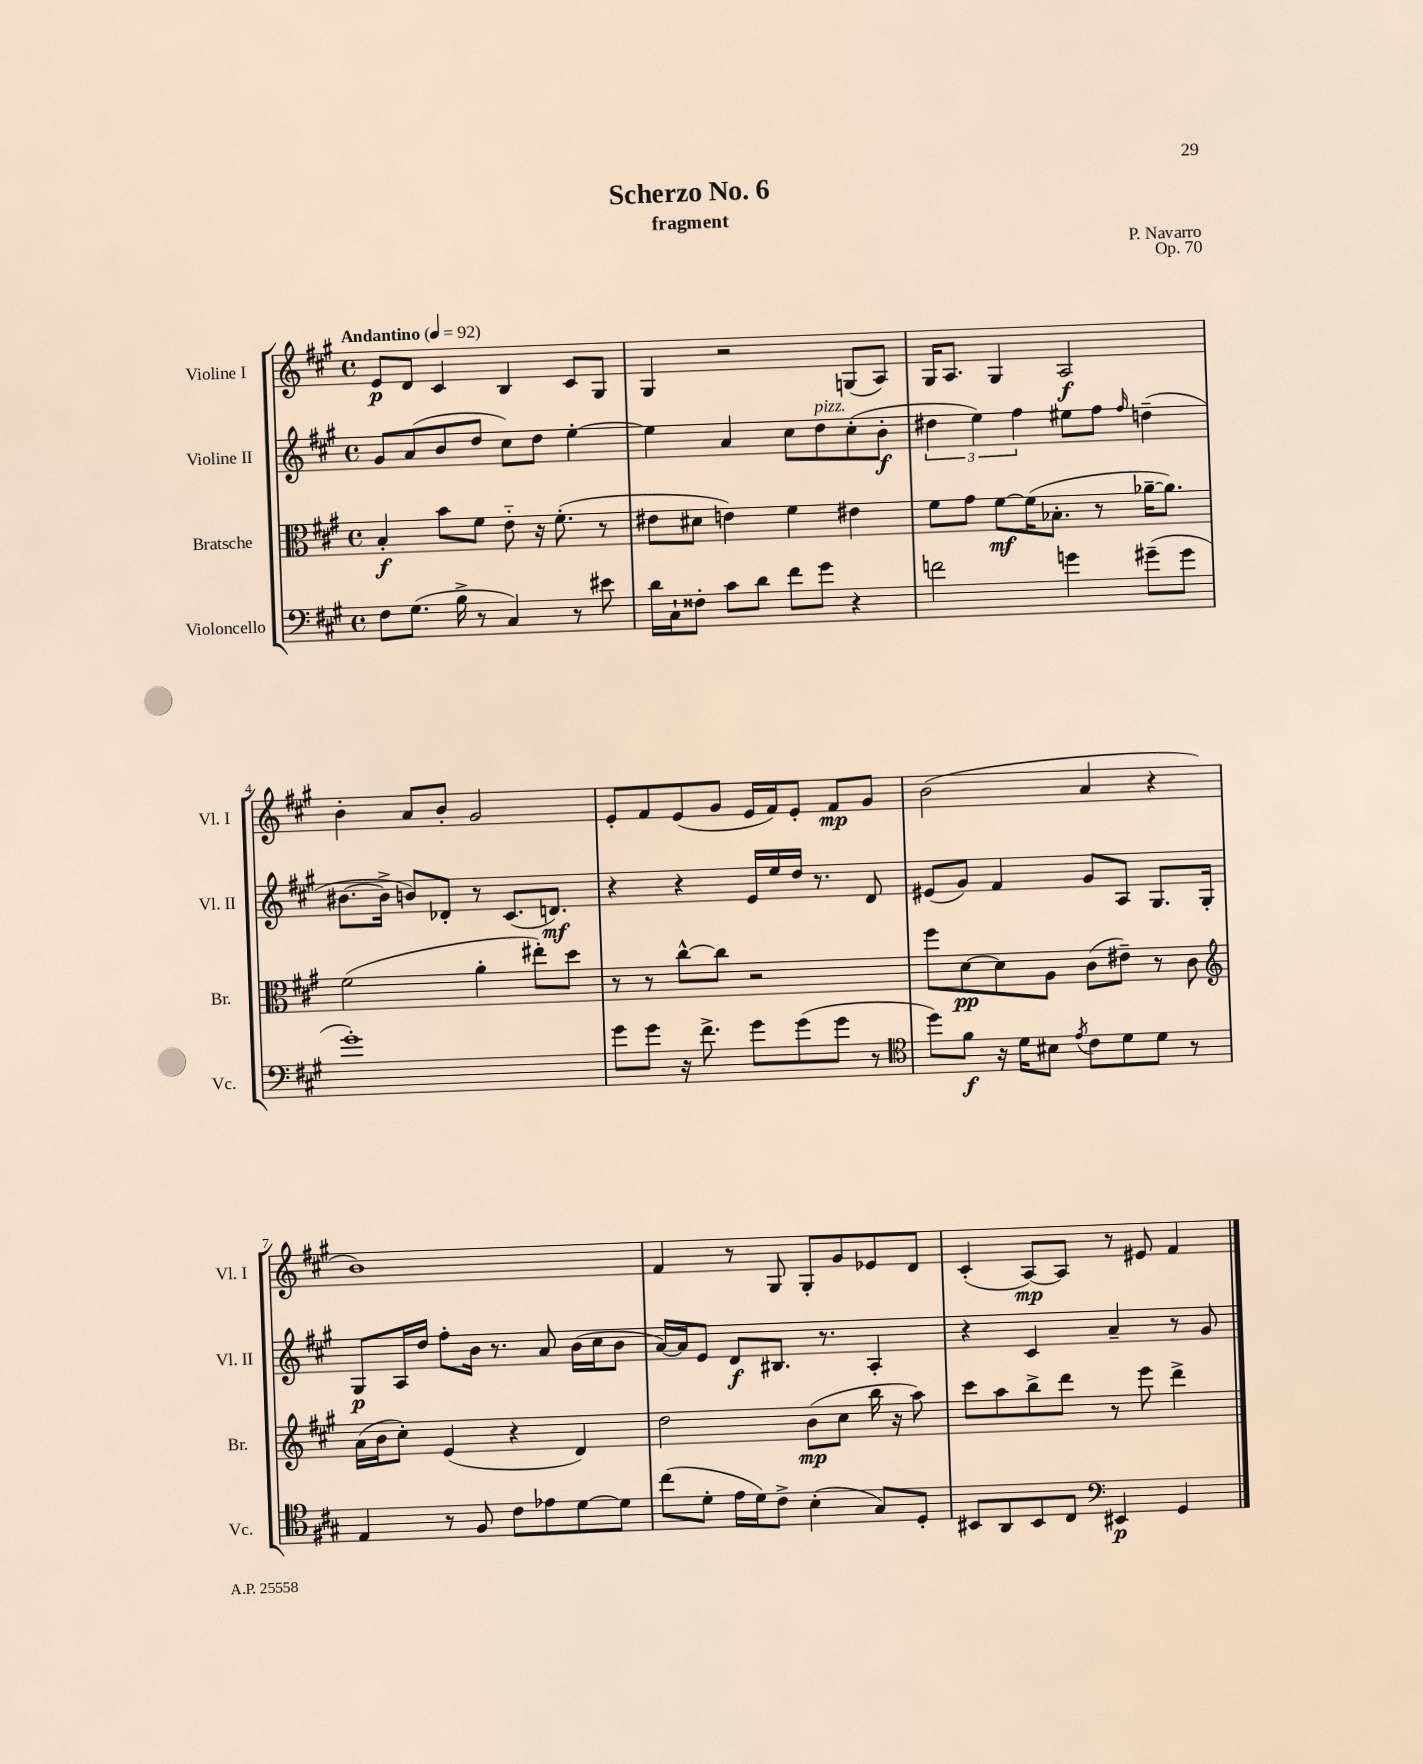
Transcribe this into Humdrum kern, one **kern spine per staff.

**kern	**dynam	**kern	**dynam	**kern	**dynam	**kern	**dynam
*part4	*part4	*part3	*part3	*part2	*part2	*part1	*part1
*staff4	*staff4	*staff3	*staff3	*staff2	*staff2	*staff1	*staff1
*I"Violoncello	*	*I"Bratsche	*	*I"Violine II	*	*I"Violine I	*
*I'Vc.	*	*I'Br.	*	*I'Vl. II	*	*I'Vl. I	*
*clefF4	*	*clefC3	*	*clefG2	*	*clefG2	*
*k[f#c#g#]	*	*k[f#c#g#]	*	*k[f#c#g#]	*	*k[f#c#g#]	*
*M4/4	*	*M4/4	*	*M4/4	*	*M4/4	*
*met(c)	*	*met(c)	*	*met(c)	*	*met(c)	*
*MM92	*	*MM92	*	*MM92	*	*MM92	*
=1	=1	=1	=1	=1	=1	=1	=1
!	!	!	!	!	!	!LO:TX:a:B:t=Andantino	!
8F#\L	.	4B'/	f	8g#/L	.	8e/L	p
(8.G#\J	.	.	.	(8a/	.	8d/J	.
.	.	8b\L	.	8b/	.	4c#/	.
16B^\	.	.	.	.	.	.	.
8r	.	8f#\J	.	8dd/J	.	.	.
4C#/)	.	8e\	.	8cc#\L)	.	4B/	.
.	.	16r	.	8dd\J	.	.	.
.	.	(8.f#'\	.	.	.	.	.
8r	.	.	.	[4ee'\	.	8c#/L	.
8e#X\	.	8r	.	.	.	8G#/J	.
=2	=2	=2	=2	=2	=2	=2	=2
16d\LL	.	8e#X\L	.	4ee\]	.	4G#/	.
16C#`\J	.	.	.	.	.	.	.
8F##X'\J	.	8d#X\J	.	.	.	.	.
8c#\L	.	4en\)	.	4a/	.	2r	.
8d\J	.	.	.	.	.	.	.
8f#\L	.	4f#\	.	8cc#\L	.	.	.
!	!	!	!	!LO:TX:a:i:t=pizz.	!	!	!
8g#\J	.	.	.	8dd\	.	.	.
4r	.	4e#X\	.	(8cc#'\	.	(8Gn/L	.
.	.	.	.	8b'\J	f	8A/J)	.
=3	=3	=3	=3	=3	=3	=3	=3
2fn\	.	8f#\L	.	6dd#X\	.	16G#/KL	.
.	.	.	.	.	.	8.A/J	.
.	.	8g#\J	.	.	.	.	.
.	.	.	.	6ee\)	.	.	.
.	.	[8f#\L	mf	.	.	4G#/	.
.	.	.	.	6ff#\	.	.	.
.	.	(16f#\K]	.	.	.	.	.
.	.	8.B-X'\J	.	.	.	.	.
4gn\	.	.	.	8ee#X\L	.	2A/	f
.	.	8r	.	8ff#\J	.	.	.
.	.	.	.	16qqff#/	.	.	.
(8g#X~\L	.	[16a-X~\KL	.	(4ddn~\	.	.	.
.	.	8.a-\J])	.	.	.	.	.
8g#\J	.	.	.	.	.	.	.
!!LO:LB:g=z
=4	=4	=4	=4	=4	=4	=4	=4
1g#')	.	(2f#\	.	[8.b#X\L	.	4b'\	.
.	.	.	.	16b#^\Jk]	.	.	.
.	.	.	.	8bn/L)	.	8a/L	.
.	.	.	.	8d-X'/J	.	8b'/J	.
.	.	4a'\	.	8r	.	2g#/	.
.	.	.	.	(8.c#/L	.	.	.
.	.	8ee#X'\L)	.	.	.	.	.
.	.	.	.	8.dn/J)	mf	.	.
.	.	8dd\J	.	.	.	.	.
=5	=5	=5	=5	=5	=5	=5	=5
8g#\L	.	8r	.	4r	.	8e'/L	.
8g#\J	.	8r	.	.	.	8f#/	.
16r	.	[8cc#^^\L	.	4r	.	(8e/	.
8.f#^\	.	.	.	.	.	.	.
.	.	8cc#\J]	.	.	.	8g#/J	.
8g#\L	.	2r	.	16e/LL	.	16e/LL	.
.	.	.	.	16ee/	.	16f#/J)	.
(8g#\	.	.	.	16dd/JJ	.	8e'/J	.
.	.	.	.	8.r	.	.	.
8g#\J	.	.	.	.	.	8f#/L	mp
8r	.	.	.	8d/	.	8g#/J	.
=6	=6	=6	=6	=6	=6	=6	=6
*clefC4	*	*	*	*	*	*	*
8dd\L)	.	8ff#\L	.	(8e#X/L	.	(2b\	.
8f#\J	f	[8d\	pp	8g#/J)	.	.	.
16r	.	8d\]	.	4f#/	.	.	.
16d\KL	.	.	.	.	.	.	.
8B#X\J	.	8A\J	.	.	.	.	.
8qe/	.	.	.	.	.	.	.
8c#\L	.	(8c#\L	.	8g#/L	.	4a/	.
8d\	.	8e#X~\J)	.	8A/J	.	.	.
8d\J	.	8r	.	8.G#/L	.	4r	.
8r	.	8c#\	.	.	.	.	.
.	.	.	.	16G#'/Jk	.	.	.
!!LO:LB:g=z
=7	=7	=7	=7	=7	=7	=7	=7
*	*	*clefG2	*	*	*	*	*
4E/	.	(16a\LL	.	8G#/L	p	1b)	.
.	.	16b\J	.	.	.	.	.
.	.	8cc#'\J)	.	16A/L	.	.	.
.	.	.	.	16dd/JJ	.	.	.
8r	.	(4e/	.	8ff#'\L	.	.	.
8F#/	.	.	.	16b\Jk	.	.	.
.	.	.	.	8.r	.	.	.
8c#\L	.	4r	.	.	.	.	.
8e-X\	.	.	.	8a/	.	.	.
[8d\	.	4d/)	.	(16b\LL	.	.	.
.	.	.	.	16cc#\J	.	.	.
8d\J]	.	.	.	8b\J	.	.	.
=8	=8	=8	=8	=8	=8	=8	=8
(8cc#\L	.	2dd\	.	[16a/LL)	.	4f#/	.
.	.	.	.	16a/J]	.	.	.
8d'\J	.	.	.	8e/J	.	.	.
16e\LL	.	.	.	8d/L	f	8r	.
16d\J)	.	.	.	.	.	.	.
8c#^\J	.	.	.	8.B#X/J	.	8G#/	.
(4B'\	.	(8b\L	mp	.	.	8G#'/L	.
.	.	.	.	8.r	.	.	.
.	.	8cc#\J	.	.	.	8g#/	.
8G#/L)	.	16bb\	.	4A'/	.	8e-X/	.
.	.	16r	.	.	.	.	.
8D'/J	.	8aa\)	.	.	.	8d/J	.
=9	=9	=9	=9	=9	=9	=9	=9
8BB#X/L	.	8ccc#\L	.	4r	.	(4c#'/	.
8AA/	.	8aa\	.	.	.	.	.
8BB#/	.	8bb^\	.	4c#/	.	[8A/L)	mp
8C#/J	.	8ddd\J	.	.	.	8A/J]	.
*clefF4	*	*	*	*	*	*	*
4EE#X/	p	8r	.	4a~/	.	8r	.
.	.	8eee\	.	.	.	8e#X/	.
4GG#/	.	4ddd^\	.	8r	.	4f#/	.
.	.	.	.	8g#/	.	.	.
==	==	==	==	==	==	==	==
*-	*-	*-	*-	*-	*-	*-	*-
